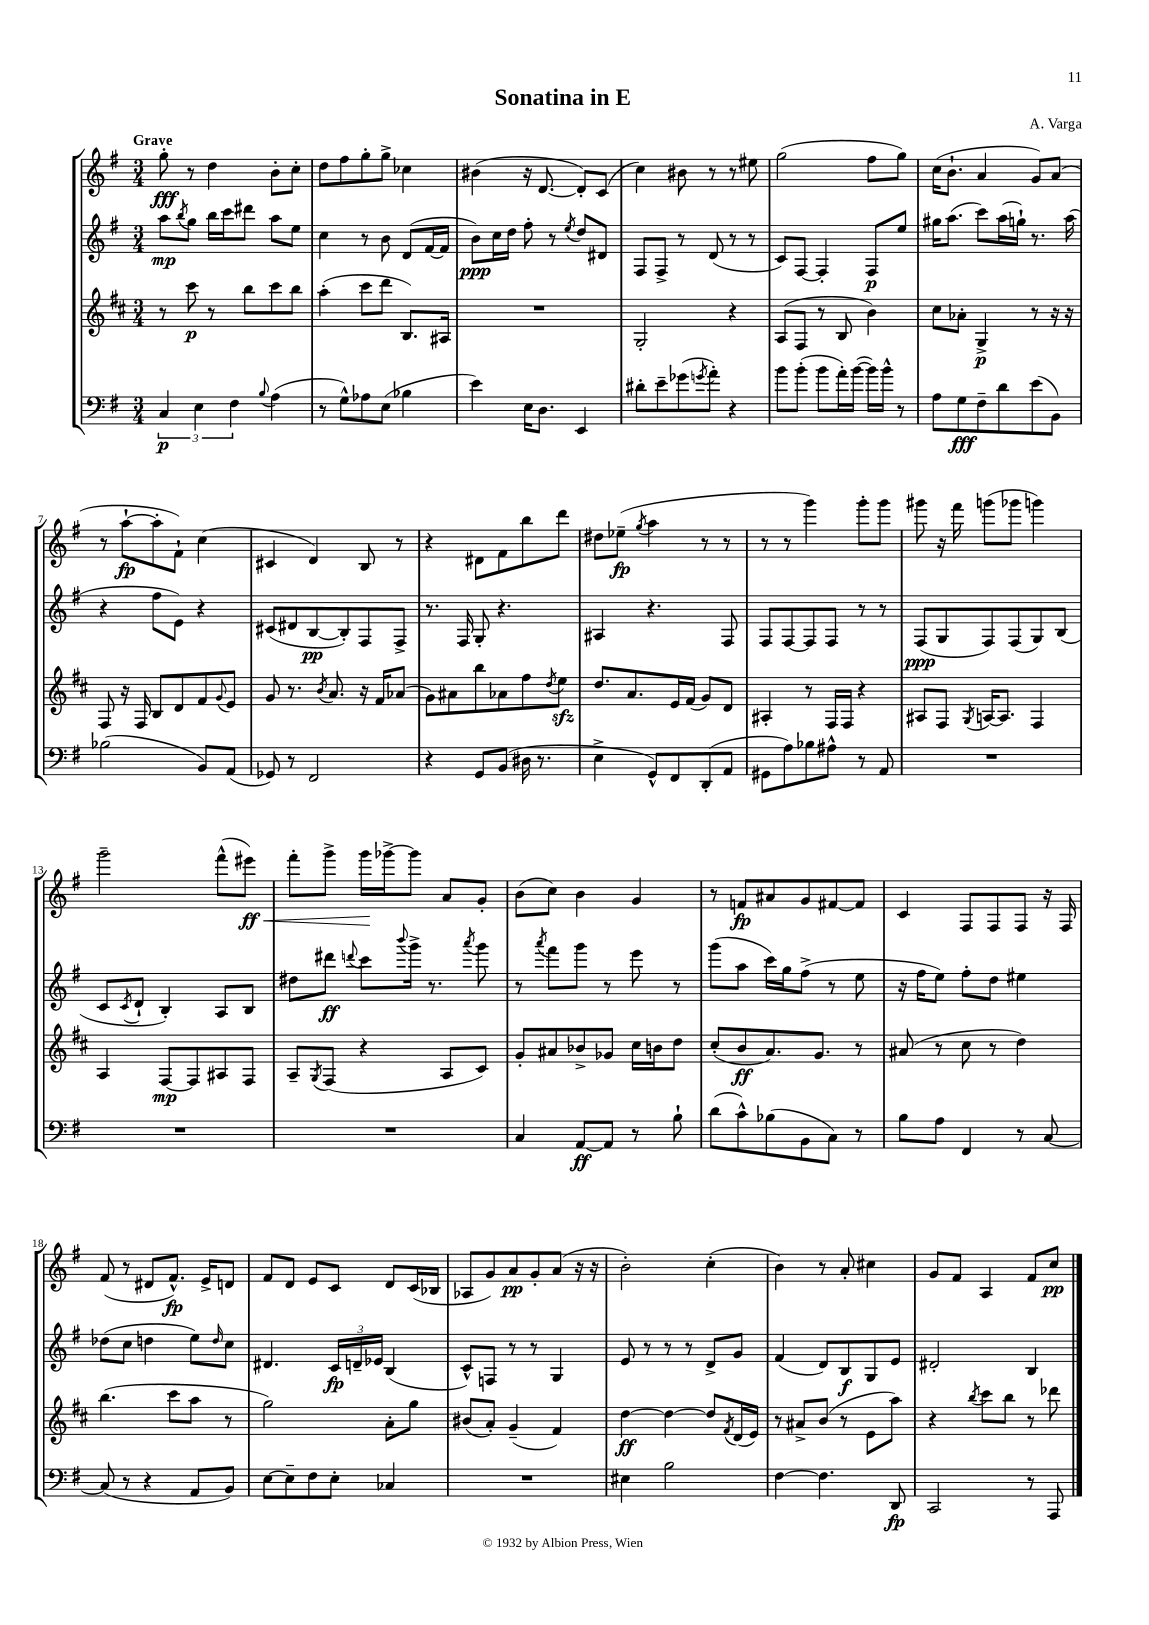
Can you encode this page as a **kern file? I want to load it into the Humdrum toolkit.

**kern	**kern	**kern	**kern
*staff4	*staff3	*staff2	*staff1
*clefF4	*clefG2	*clefG2	*clefG2
*k[f#]	*k[f#c#]	*k[f#]	*k[f#]
*M3/4	*M3/4	*M3/4	*M3/4
6C/	8r	8aa\L	8gg'\
.	.	8qbb/	.
.	8ccc#\	8gg\J	8r
6E\	.	.	.
.	8r	16bb\LL	4dd\
.	.	16ccc\J	.
6F#\	.	.	.
.	8bb\L	8ddd#\J	.
8qqB/	.	.	.
(4A\	8ccc#\	8aa\L	8b'\L
.	8bb\J	8ee\J	8cc'\J
=	=	=	=
8r	(4aa'\	4cc\	8dd\L
8G^^\L)	.	.	8ff#\
8A-\	8ccc#\L	8r	8gg'\
(8E\J	8ddd\J	8b\	8gg^\J
4B-\	8.B/L)	(8d/L	4cc-\
.	.	[16f#/L	.
.	16A#/Jk	16f#/]JJ	.
=	=	=	=
4e\)	2.r	8b\L)	(4b#\
.	.	16cc\L	.
.	.	16dd\JJ	.
16E\LK	.	8ff#'\	16r
8.D\J	.	.	[8.d/
.	.	8r	.
.	.	8qee/	.
4EE/	.	8dd/L	8d'/]L)
.	.	8d#/J	(8c/J
=	=	=	=
8d#'\L	2G'/	8F#/L	4cc\)
8e~\	.	8F#^/J	.
(8g-\	.	8r	8b#\
8qg/	.	.	.
8a'\J)	.	(8d/	8r
4r	4r	8r	8r
.	.	8r	8ee#\
=	=	=	=
8b\L	(8A/L	8c/L)	(2gg\
(8b'\J	8F#/J	[8F#/J	.
8b\L	8r	4F#'/]	.
16a'\L)	8B/	.	.
([16b\JJ	.	.	.
16b\]LL)	4b\)	8F#/L	8ff#\L
16b^^\JJ	.	.	.
8r	.	8ee/J	8gg\J)
=	=	=	=
8A\L	8cc#\L	16gg#\LK	(16cc\LK
.	.	(8.aa\J	8.b`\J
8G\	8a-'\J	.	.
8F#~\	4G^/	8ccc\L)	4a/
8d\	.	(16aa\L	.
.	.	16gg`\JJ)	.
(8e\	8r	8.r	8g/L)
8BB\J)	16r	.	(8a/J
.	16r	(16aa\	.
=	=	=	=
(2B-\	8F#/	4r	8r
.	16r	.	[8aa`\L
.	16F#/	.	.
.	8B/L	8ff#\L	8aa'\]
.	8d/	8e\J)	8f#`\J)
8BB/L)	8f#/	4r	(4cc\
.	8qqg/	.	.
(8AA/J	8e/J	.	.
=	=	=	=
8GG-/)	8g/	(8c#/L	4c#/
8r	8.r	8d#/	.
2FF#/	.	[8B/	4d/)
.	8qb/	.	.
.	8.a/	.	.
.	.	8B'/])	.
.	16r	8F#/	8B/
.	16f#/LK	.	.
.	(8a-/J	8F#^/J	8r
=	=	=	=
4r	8g\L)	8.r	4r
.	8a#\	.	.
.	.	16F#/	.
8GG/L	8bb\	8G'/	8d#\L
(8BB/J	8a-\	4.r	8f#\
16D#\	8ff#\	.	8bb\
8.r	.	.	.
.	8qdd/	.	.
.	8ee\J	.	8ddd\J
=	=	=	=
4E^\	8.dd/L	4A#/	8dd#\L
.	.	.	(8ee-~\J
.	8.a/	.	.
.	.	.	8qgg/
8GG^^/L)	.	4.r	4aa\
8FF#/	16e/L	.	.
.	(16f#/JJ	.	.
(8DD'/	8g/L)	.	8r
8AA/J	8d/J	8F#/	8r
=	=	=	=
8GG#\L	4A#'/	8F#/L	8r
8A\)	.	[8F#/	8r
8B-\	8r	8F#/]	4ggg\)
8A#^^\J	16F#/LL	8F#/J	.
.	16F#/JJ	.	.
8r	4r	8r	8ggg'\L
8AA/	.	8r	8ggg\J
=	=	=	=
2.r	8A#/L	(8F#/L	8ggg#\
.	8F#/J	8G/	16r
.	.	.	16fff#\
.	8qG/	.	.
.	[16A/LK	8F#/)	(8ggg\L
.	8.A/]J	.	.
.	.	(8F#/	8ggg-\J
.	4F#/	8G/)	4ggg\)
.	.	(8B/J	.
=	=	=	=
2.r	4A/	8c/L	2ggg~\
.	.	8qc/	.
.	.	8d`/J	.
.	[8F#/L	4B'/)	.
.	8F#/]	.	.
.	8A#/	8A/L	(8fff#^^\L
.	8F#/J	8B/J	8eee#\J)
=	=	=	=
2.r	8A~/L	8dd#\L	8fff#'\L
.	8qG/	.	.
.	(8F#/J	8ddd#\J	8ggg^\J
.	.	8qqddd/	.
.	4r	8ccc\L	16ggg\LL
.	.	.	[16ggg-^\J
.	.	8qqbbb/	.
.	.	16ggg^\Jk	8ggg-\]J
.	.	8.r	.
.	8A/L	.	8a/L
.	.	8qaaa/	.
.	8c#/J)	8ggg\	8g'/J
=	=	=	=
4C/	8g'/L	8r	(8b\L
.	.	8qaaa/	.
.	8a#/	8fff#\L	8cc\J)
[8AA/L	8b-^/	8ggg\J	4b\
8AA/]J	8g-/J	8r	.
8r	16cc#\LL	8eee\	4g/
.	16b\J	.	.
8B`\	8dd\J	8r	.
=	=	=	=
(8d\L	(8cc#'/L	(8ggg\L	8r
8c^^\)	8b/	8aa\J	8f/L
(8B-\	8.a/)	16ccc\LL)	8a#/
.	.	16gg\J	.
8BB\	.	(8ff#^\J	8g/
.	8.g/J	.	.
8C\J)	.	8r	[8f#/
8r	8r	8ee\	8f#/]J
=	=	=	=
8B\L	(8a#/	16r	4c/
.	.	16ff#\LK	.
8A\J	8r	8ee\J)	.
4FF#/	8cc#\	8ff#'\L	8F#/L
.	8r	8dd\J	8F#/
8r	4dd\)	4ee#\	8F#/J
[8C/	.	.	16r
.	.	.	16F#/
=	=	=	=
(8C/]	(4.bb\	(8dd-\L	(8f#/
8r	.	8cc\J	8r
4r	.	4dd\	8d#/L
.	8ccc#\L	.	8.f#^^/J)
8AA/L	8aa\J	8ee\L)	.
.	.	.	16e^/LK
.	.	16qqdd/	.
8BB/J)	8r	8cc\J	8d/J
=	=	=	=
[8E\L	2gg\)	4.d#/	8f#/L
8E~\]	.	.	8d/J
8F#\	.	.	8e/L
8E'\J	.	24c/LL	8c/J
.	.	24d~/	.
.	.	24e-/JJ	.
4C-/	8a'\L	(4B/	8d/L
.	8gg\J	.	(16c/L
.	.	.	16B-/JJ
=	=	=	=
2.r	(8b#/L	8c^^/L)	8A-/L
.	8a'/J)	8F/J	8g/)
.	(4g~/	8r	8a/
.	.	8r	8g'/
.	4f#/)	4G/	(8a/J
.	.	.	16r
.	.	.	16r
=	=	=	=
4E#\	[4dd\	8e/	2b'\)
.	.	8r	.
2B\	4dd\_	8r	.
.	.	8r	.
.	8dd/]L	8d^/L	(4cc'\
.	8qf#/	.	.
.	(16d/L	8g/J	.
.	16e/JJ)	.	.
=	=	=	=
[4F#\	8r	(4f#/	4b\)
.	8a#^/L	.	.
4.F#\]	(8b/J	8d/L)	8r
.	8r	8B/	8a'/
.	8e\L	8G/	4cc#\
8DD/	8aa\J)	8e/J	.
=	=	=	=
2CC/	4r	2d#'/	8g/L
.	.	.	8f#/J
.	8qbb/	.	.
.	8ccc#\L	.	4A/
.	8bb\J	.	.
8r	8r	4B/	8f#/L
8AAA/	8ddd-\	.	8cc/J
==	==	==	==
*-	*-	*-	*-
